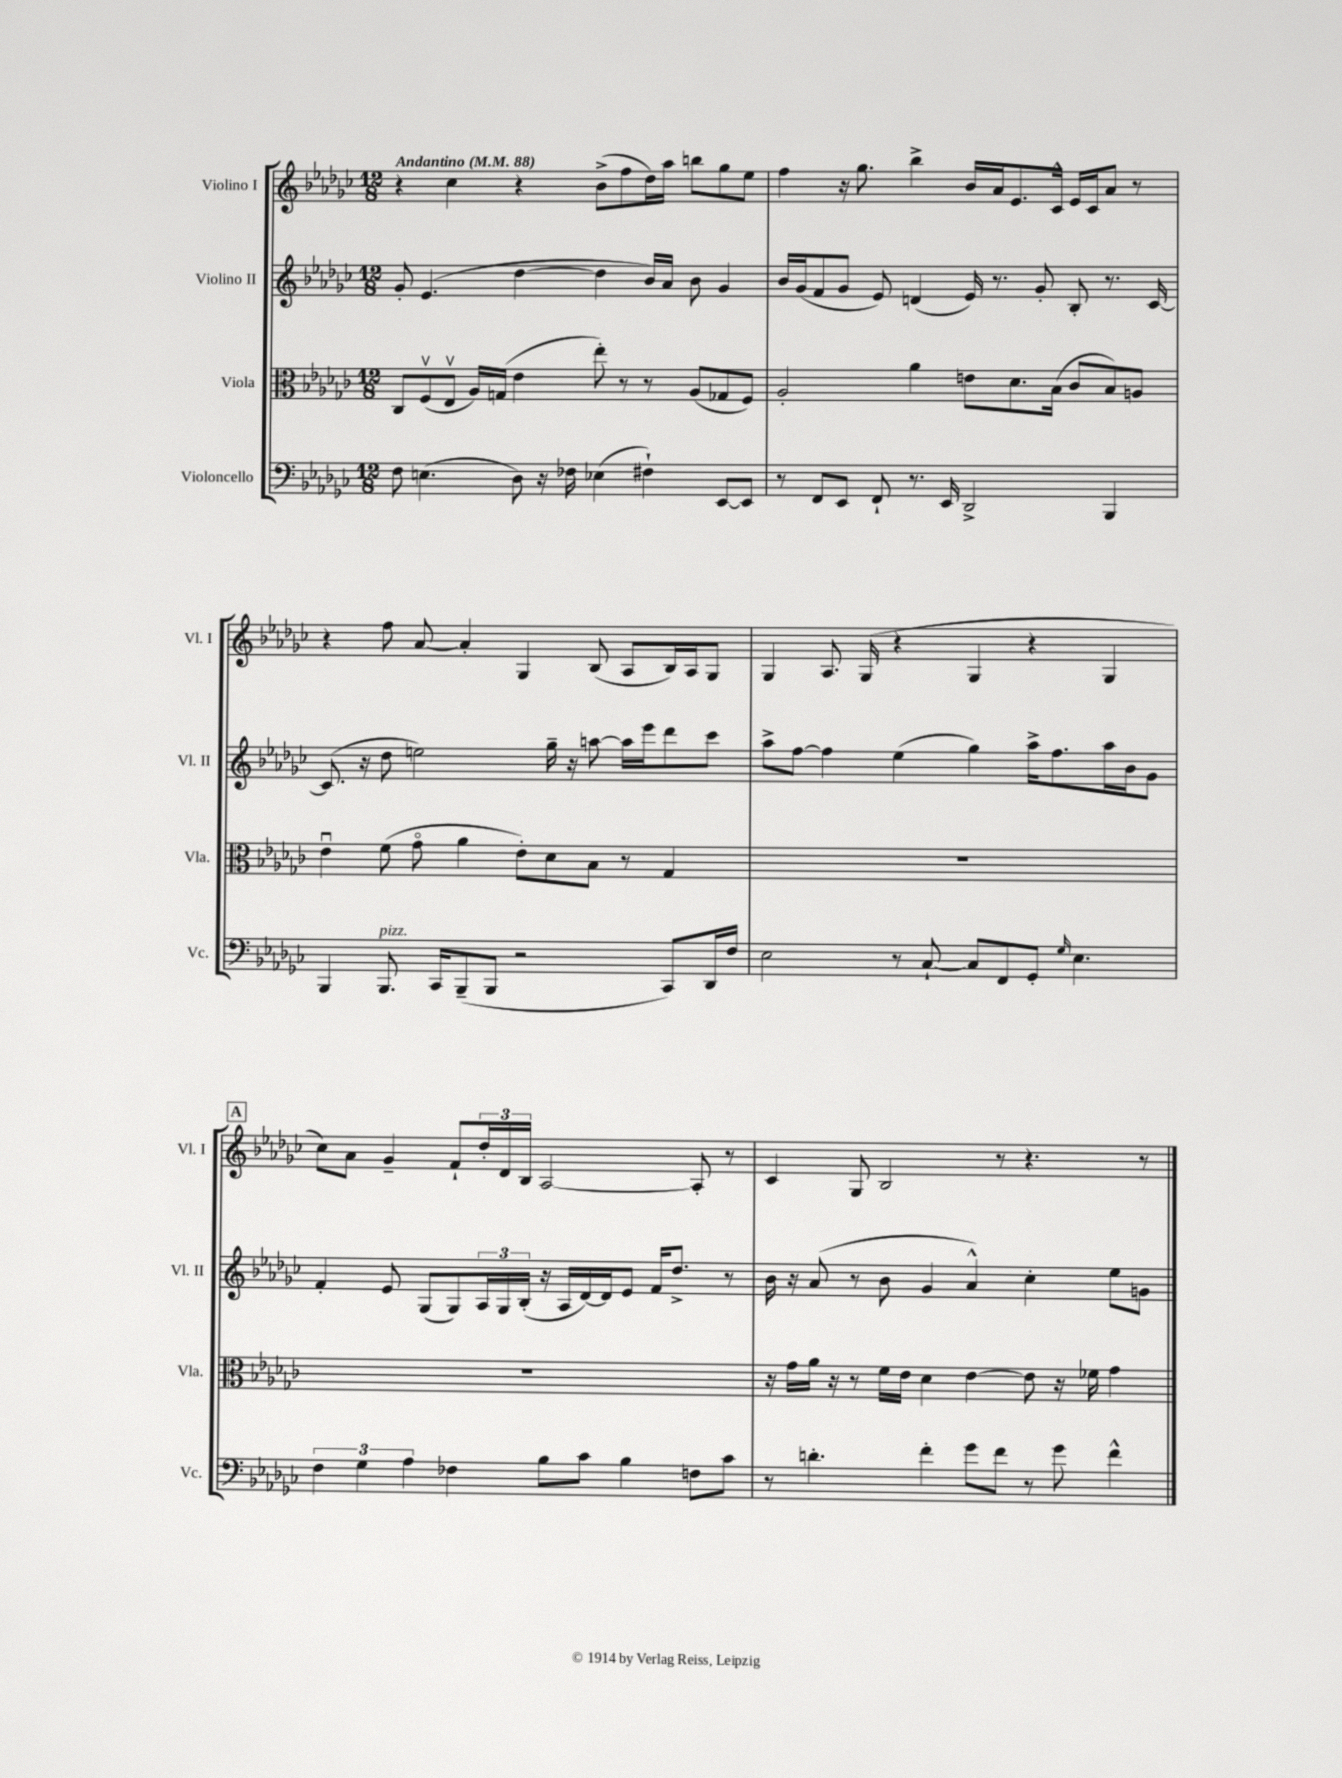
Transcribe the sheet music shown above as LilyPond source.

<<
\new StaffGroup <<
\new Staff = "s0" \with { instrumentName = "Violino I" shortInstrumentName = "Vl. I" } {
    \clef treble \key ges \major \numericTimeSignature \time 12/8 \tempo "Andantino" 4 = 88
    r4 ces''4 r4 bes'8->( f''8 des''16) aes''16 b''8 ges''8 ees''8 |
    f''4 r16 ges''8. bes''4-> bes'16 aes'16 ees'8. ces'16-^ ees'16 ces'16 aes'8 r8 |
    r4 f''8 aes'8~ aes'4-. ges4 bes8( aes8 bes16) aes16 ges8 |
    ges4 aes8. ges16( r4 ges4 r4 ges4 |
    \mark \markup { \box "A" } ces''8) aes'8 ges'4-- f'8-! \tuplet 3/2 { des''16-. des'16 bes16 } aes2~ aes8-. r8 |
    ces'4 ges8 bes2 r8 r4. r8 \bar "|." |
}
\new Staff = "s1" \with { instrumentName = "Violino II" shortInstrumentName = "Vl. II" } {
    \clef treble \key ges \major \numericTimeSignature \time 12/8
    ges'8-. ees'4.( des''4~ des''4 bes'16) aes'16 bes'8 ges'4 |
    bes'16 ges'16( f'8 ges'8 ees'8) d'4( ees'16) r8. ges'8-. bes8-. r8. ces'16~ |
    ces'8.( r16 des''8 e''2) ges''16-- r16 a''8~ a''16 ees'''16 des'''8 ces'''8 |
    aes''8-> f''8~ f''4 ees''4( ges''4) aes''16-> f''8. aes''16 bes'16 ges'8 |
    \mark \markup { \box "A" } f'4-. ees'8 ges8( ges8) \tuplet 3/2 { aes16 ges16 bes16-.( } r16 aes16 des'16~) des'16 ees'8 f'16 des''8.-> r8 |
    bes'16 r16 aes'8( r8 bes'8 ges'4 aes'4-^) ces''4-. ees''8 g'8 \bar "|." |
}
\new Staff = "s2" \with { instrumentName = "Viola" shortInstrumentName = "Vla." } {
    \clef alto \key ges \major \numericTimeSignature \time 12/8
    ces8 f8\upbow( ees8\upbow aes16) g16( ees'4 ees''8-.) r8 r8 aes8( ges8 f8) |
    aes2-. aes'4 e'8 des'8. bes16( ces'8 bes8) a8 |
    ees'4\downbow f'8( ges'8\flageolet aes'4 ees'8-.) des'8 bes8 r8 ges4 |
    R1. |
    \mark \markup { \box "A" } R1. |
    r16 ges'16 aes'16 r16 r8 f'16 ees'16 des'4 ees'4~ ees'8 r16 fes'16 ges'4 \bar "|." |
}
\new Staff = "s3" \with { instrumentName = "Violoncello" shortInstrumentName = "Vc." } {
    \clef bass \key ges \major \numericTimeSignature \time 12/8
    f8 e4.( des8) r16 fes16 ees4( fis4-!) ees,8~ ees,8 |
    r8 f,8 ees,8 f,8-! r8. ees,16 des,2-> bes,,4 |
    bes,,4 bes,,8.^\markup { \italic "pizz." } ces,16 bes,,8--( bes,,8 r2 ces,8) des,16 f16 |
    ees2 r8 ces8~-! ces8 f,8 ges,8-. \grace { ges16 } ees4. |
    \mark \markup { \box "A" } \tuplet 3/2 { f4 ges4 aes4 } fes4 bes8 ces'8 bes4 f8 ces'8 |
    r8 d'4.-. f'4-. ges'8 f'8 r8 ges'8 f'4-^ \bar "|." |
}
>>
>>
\layout { \context { \Score \remove "Bar_number_engraver" } }
